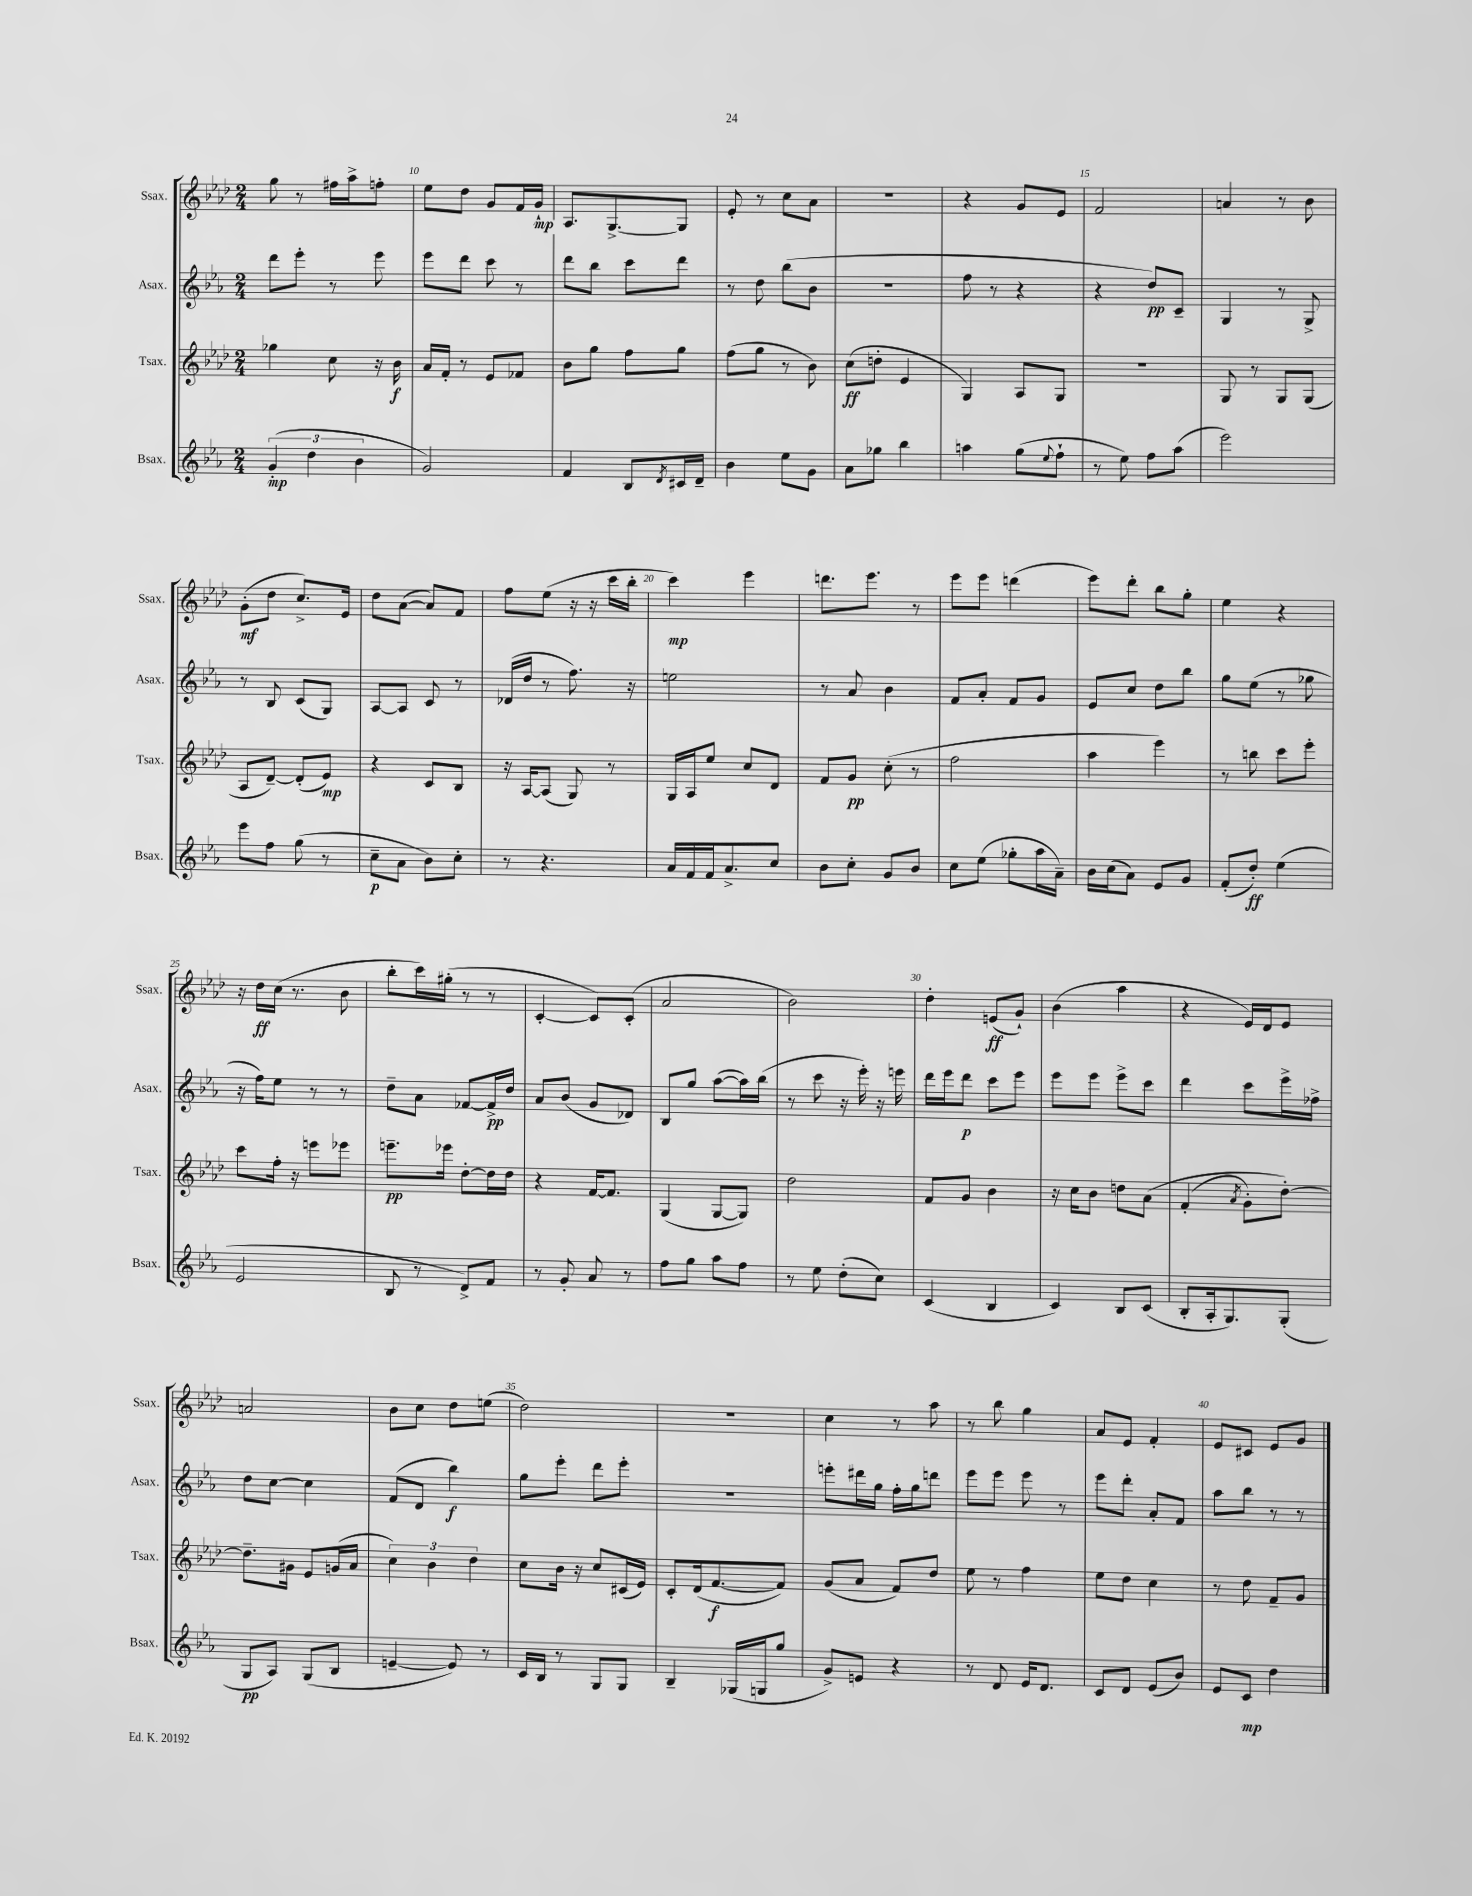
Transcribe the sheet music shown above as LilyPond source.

<<
\new StaffGroup <<
\new Staff = "s0" \with { instrumentName = "Ssax." shortInstrumentName = "Ssax." } {
    \clef treble \key aes \major \numericTimeSignature \time 2/4
    g''8 r8 fis''16 aes''16-> f''8-. |
    ees''8 des''8 g'8 f'16 g'16-!\mp |
    aes8. g8.~-> g8 |
    ees'8-. r8 c''8 aes'8 |
    r2 |
    r4 g'8 ees'8 |
    f'2 |
    a'4 r8 bes'8 |
    g'8-.\mf( des''8 c''8.->) ees'16 |
    des''8 aes'8~( aes'8) f'8 |
    f''8 ees''8( r16 r16 c'''16 bes''16-. |
    c'''4\mp) ees'''4 |
    d'''8. ees'''8. r8 |
    ees'''8 ees'''8 d'''4( |
    ees'''8) des'''8-. bes''8 g''8-. |
    ees''4 r4 |
    r16 des''16\ff c''16( r8. bes'8 |
    bes''8-. c'''16) gis''16-.( r8 r8 |
    c'4~-. c'8) c'8-.( |
    aes'2 |
    bes'2) |
    des''4-. e'8\ff( g'8-!) |
    bes'4( aes''4 |
    r4 ees'16) des'16 ees'8 |
    a'2 |
    bes'8 c''8 des''8 e''8( |
    des''2) |
    R2 |
    c''4 r8 aes''8 |
    r8 bes''8 g''4 |
    aes'8 ees'8 f'4-. |
    ees'8 cis'8 ees'8 g'8 \bar "|." |
}
\new Staff = "s1" \with { instrumentName = "Asax." shortInstrumentName = "Asax." } {
    \clef treble \key ees \major \numericTimeSignature \time 2/4
    d'''8 ees'''8-. r8 ees'''8 |
    ees'''8 d'''8 c'''8 r8 |
    d'''8 bes''8 c'''8 d'''8 |
    r8 d''8 bes''8( bes'8 |
    R2 |
    f''8 r8 r4 |
    r4 d''8\pp) c'8-- |
    g4 r8 g8-> |
    r8 bes8 c'8( g8) |
    aes8~ aes8 c'8 r8 |
    des'16( d''16 r8 f''8.) r16 |
    e''2 |
    r8 aes'8 bes'4 |
    f'8 aes'8-. f'8 g'8 |
    ees'8 c''8 d''8 bes''8 |
    g''8 ees''8( r8 ges''8 |
    r16 f''16) ees''8 r8 r8 |
    d''8-- aes'8 fes'8~ fes'16->\pp d''16 |
    aes'8 bes'8( g'8 des'8) |
    bes8 g''8 aes''8~( aes''16) bes''16( |
    r8 c'''8 r16 ees'''16-.) r16 e'''16 |
    d'''16 ees'''16 d'''8\p c'''8 ees'''8 |
    ees'''8 ees'''8 ees'''8-> c'''8 |
    d'''4 c'''8 ees'''16-> fes''16-> |
    d''8 c''8~ c''4 |
    f'8( d'8 bes''4\f) |
    g''8 ees'''8-. d'''8 ees'''8-. |
    r2 |
    e'''8-. dis'''16 g''16 f''16-. g''16 d'''8 |
    ees'''8 ees'''8 ees'''8 r8 |
    ees'''8 d'''8-. aes'8-. f'8 |
    aes''8 bes''8 r8 r8 \bar "|." |
}
\new Staff = "s2" \with { instrumentName = "Tsax." shortInstrumentName = "Tsax." } {
    \clef treble \key aes \major \numericTimeSignature \time 2/4
    ges''4 c''8 r16 bes'16\f |
    aes'16 f'16-. r8 ees'8 fes'8 |
    bes'8 g''8 f''8 g''8 |
    f''8( g''8 r8 bes'8) |
    c''8\ff( d''8-. ees'4 |
    g4) aes8 g8 |
    R2 |
    g8 r8 g8 g8( |
    aes8 des'8~--) des'8-.( ees'8\mp) |
    r4 c'8 bes8 |
    r16 aes16~ aes8( g8) r8 |
    g16 aes16 ees''8 c''8 des'8 |
    f'8 g'8\pp c''8-.( r8 |
    f''2 |
    aes''4 ees'''4) |
    r8 b''8 c'''8 ees'''8-. |
    c'''8 f''16-. r16 e'''8 ees'''8 |
    e'''8.--\pp ees'''16 des''8~-. des''16 des''16 |
    r4 f'16~ f'8. |
    g4( g8~ g8) |
    des''2 |
    f'8 g'8 bes'4 |
    r16 c''16 bes'8 d''8 aes'8\( |
    f'4-.( \acciaccatura { aes'8 } g'8-.) des''8~-.\) |
    des''8.-- gis'16 ees'8 g'16( aes'16 |
    \tuplet 3/2 { c''4) bes'4 des''4 } |
    c''8 bes'16 r16 c''8 cis'16( ees'16) |
    c'8-. des'16( f'8.~\f f'8) |
    g'8( aes'8 f'8) des''8 |
    ees''8 r8 f''4 |
    ees''8 des''8 c''4 |
    r8 des''8 f'8-- g'8 \bar "|." |
}
\new Staff = "s3" \with { instrumentName = "Bsax." shortInstrumentName = "Bsax." } {
    \clef treble \key ees \major \numericTimeSignature \time 2/4
    \tuplet 3/2 { g'4-.\mp( d''4 bes'4 } |
    g'2) |
    f'4 bes8 \acciaccatura { d'8 } cis'16 d'16-- |
    bes'4 ees''8 g'8 |
    aes'8 ges''8 bes''4 |
    a''4 g''8( \appoggiatura { ees''8 } f''8-! |
    r8 ees''8) f''8 aes''8( |
    ees'''2) |
    ees'''8 f''8 g''8( r8 |
    c''8--\p aes'8 bes'8) c''8-. |
    r8 r4. |
    aes'16 f'16 f'16 aes'8.-> c''8 |
    bes'8 c''8-. g'8 bes'8 |
    c''8 ees''8( ges''8-. aes''16 aes'16--) |
    bes'16 c''16( aes'8) ees'8 g'8 |
    f'8-.( d''8-.\ff) ees''4( |
    ees'2 |
    bes8 r8 d'8->) f'8 |
    r8 g'8-. aes'8 r8 |
    f''8 g''8 aes''8 f''8 |
    r8 ees''8 d''8-.( c''8) |
    c'4( bes4 |
    c'4) bes8 c'8( |
    bes8-. aes16-. g8.) g8-.( |
    g8\pp aes8) g8( bes8 |
    e'4~-- e'8) r8 |
    c'16 bes16 r8 g8 g8 |
    bes4-- ges16( g16 g''8 |
    g'8->) e'8 r4 |
    r8 d'8 ees'16 d'8. |
    c'8 d'8 ees'8( bes'8) |
    ees'8 c'8\mp d''4 \bar "|." |
}
>>
>>
\layout { \context { \Score currentBarNumber = #9 \override BarNumber.break-visibility = ##(#f #t #t) barNumberVisibility = #(every-nth-bar-number-visible 5) } }
